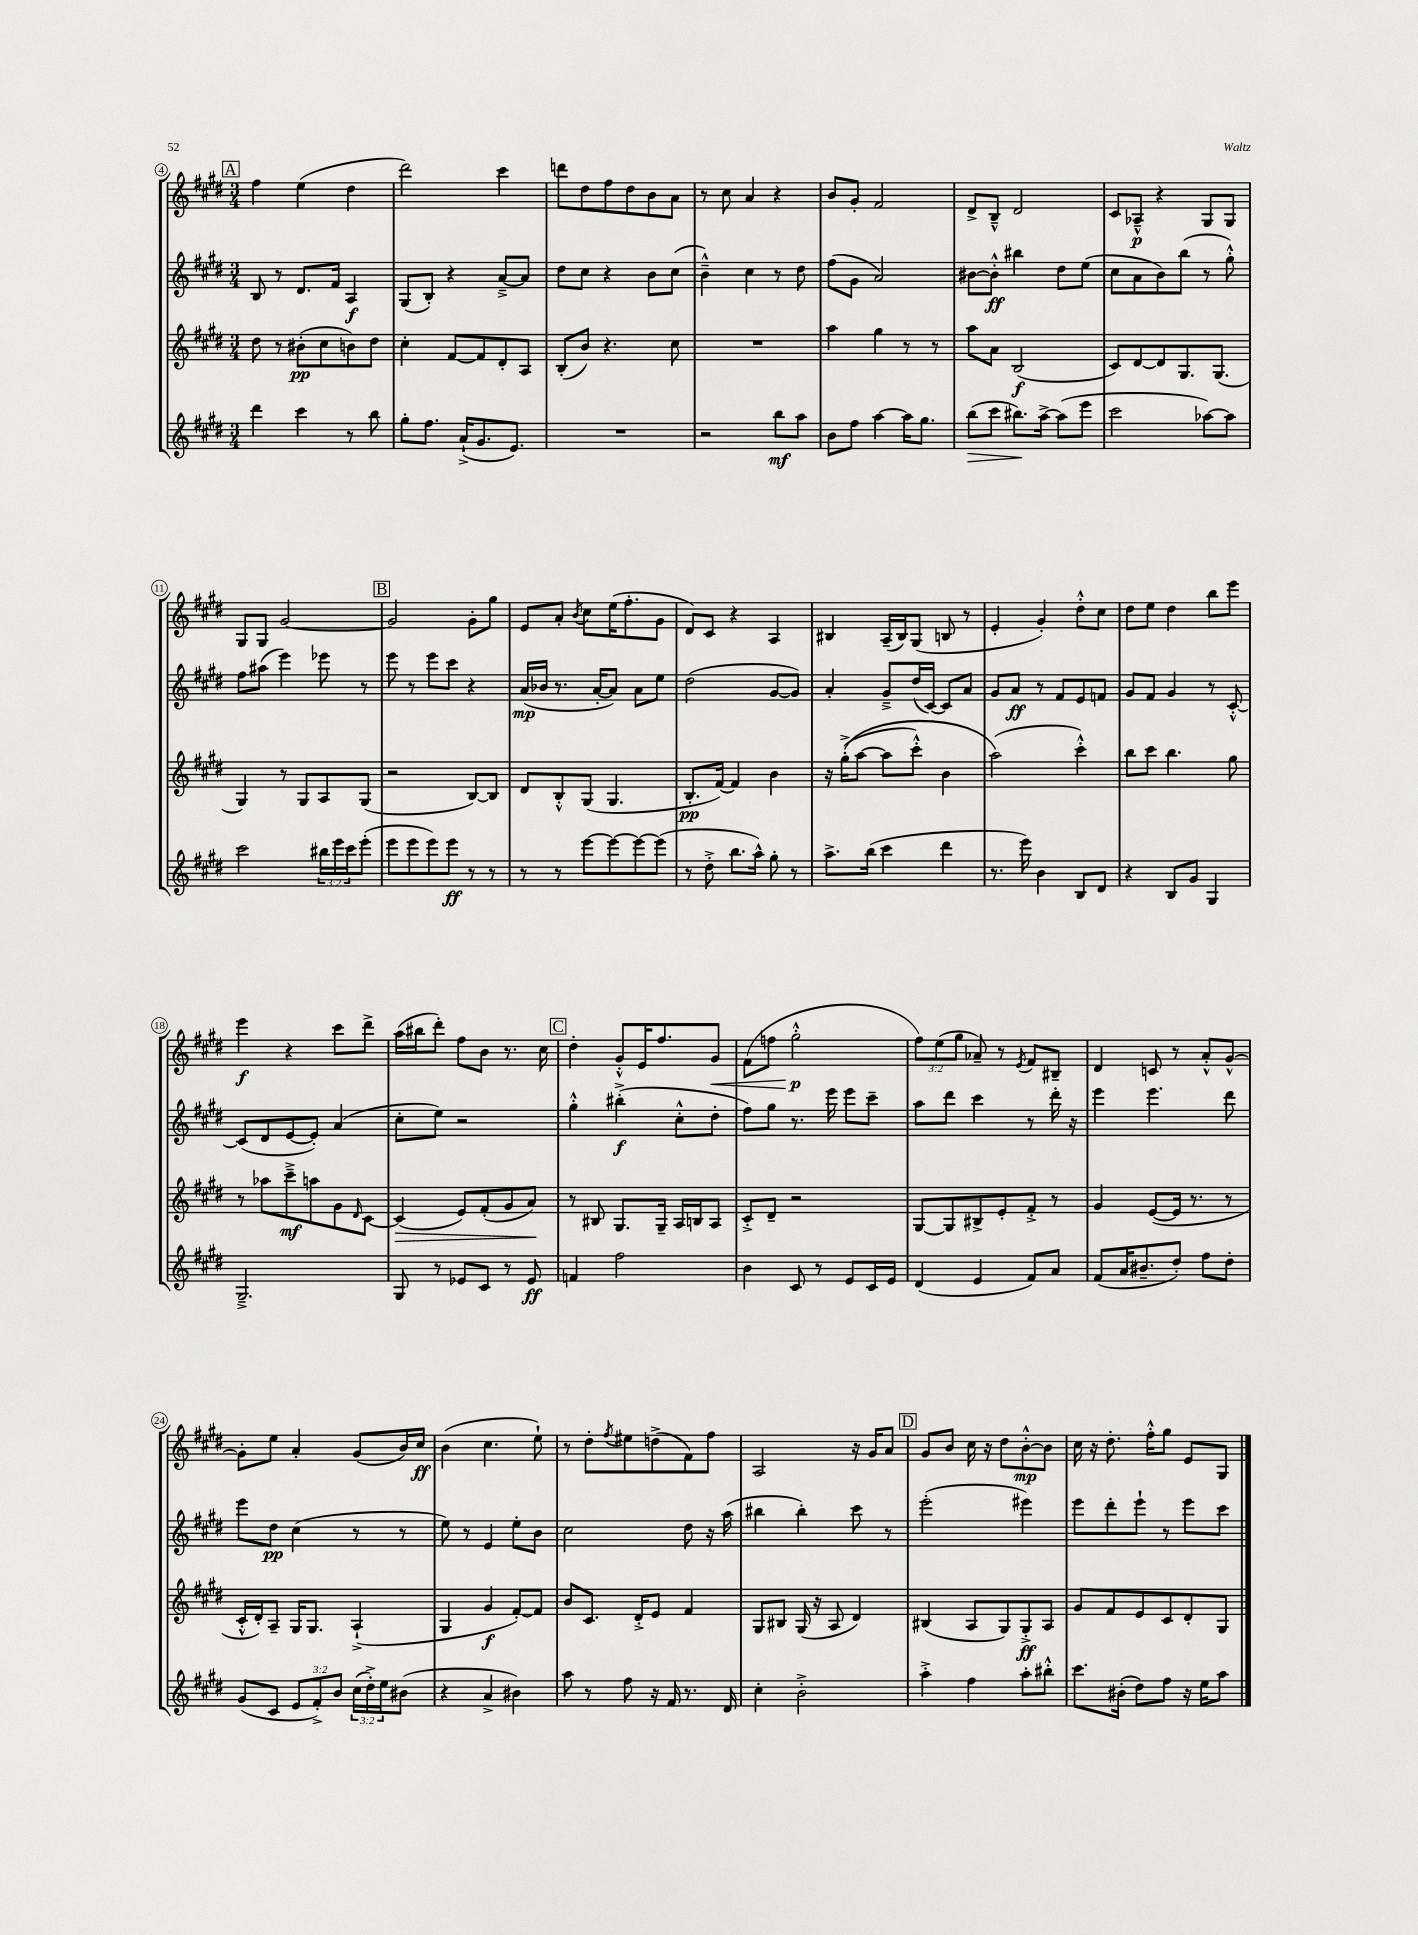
<<
\new StaffGroup <<
\new Staff = "s0" {
    \clef treble \key e \major \numericTimeSignature \time 3/4 \override Staff.TupletNumber.text = #tuplet-number::calc-fraction-text
    \mark \markup { \box "A" } fis''4 e''4( dis''4 |
    dis'''2) cis'''4 |
    d'''8 dis''8 fis''8 dis''8 b'8 a'8 |
    r8 cis''8 a'4 r4 |
    b'8 gis'8-. fis'2 |
    dis'8-> b8---^ dis'2 |
    cis'8 aes8---^\p r4 gis8 gis8 |
    gis8 gis8 gis'2~ |
    \mark \markup { \box "B" } gis'2 gis'8-. gis''8 |
    e'8 a'8-. \acciaccatura { b'8 } cis''8 e''16( fis''8.-. gis'8 |
    dis'8) cis'8 r4 a4 |
    bis4 a16--( bis16) gis8( b8 r8 |
    e'4-. gis'4-.) dis''8-.-^ cis''8 |
    dis''8 e''8 dis''4 b''8 e'''8 |
    e'''4\f r4 cis'''8 dis'''8-> |
    a''16( bis''16 dis'''8-.) fis''8 b'8 r8. cis''16 |
    \mark \markup { \box "C" } dis''4-. gis'8-.-^ e'16 fis''8. gis'8\< |
    fis'8( f''8 gis''2-.-^\p\! |
    \tuplet 3/2 { fis''8) e''8( gis''8 } aes'8--) r8 \acciaccatura { e'8 } fis'8 bis8-- |
    dis'4 c'8 r8 a'8-.-^ gis'8~-^ |
    gis'8-. e''8 a'4-. gis'8( b'16) cis''16\ff |
    b'4( cis''4. e''8-!) |
    r8 dis''8-. \acciaccatura { fis''8 } eis''8 d''8->( fis'8) fis''8 |
    a2 r16 gis'16 a'8 |
    \mark \markup { \box "D" } gis'8 b'8 cis''16 r16 dis''8 b'8~-.-^\mp b'8 |
    cis''16 r16 dis''8.-. fis''16-.-^ gis''8 e'8 gis8 \bar "|." |
}
\new Staff = "s1" {
    \clef treble \key e \major \numericTimeSignature \time 3/4
    \mark \markup { \box "A" } b8 r8 dis'8. fis'16 a4\f |
    gis8( b8-.) r4 a'8~---> a'8 |
    dis''8 cis''8 r4 b'8 cis''8( |
    b'4---^) cis''4 r8 dis''8 |
    fis''8( gis'8 a'2) |
    bis'8~ bis'8-.-^\ff bis''4 dis''8 e''8( |
    cis''8 a'8 b'8) b''8( r8 gis''8-.-^) |
    fis''8 ais''8( e'''4) ees'''8 r8 |
    \mark \markup { \box "B" } e'''8 r8 e'''8 cis'''8 r4 |
    a'16\mp( bes'16 r8. a'16~-. a'8) a'8 e''8 |
    dis''2( gis'8~ gis'8) |
    a'4-. gis'8---> dis''16( cis'16~) cis'8 a'8 |
    gis'8 a'8\ff r8 fis'8 e'8 f'8 |
    gis'8 fis'8 gis'4 r8 cis'8~-.-^ |
    cis'8( dis'8 e'8~ e'8-.) a'4( |
    cis''8-. e''8) r2 |
    \mark \markup { \box "C" } gis''4-.-^ bis''4-.->\f( cis''8-.-^ dis''8-. |
    fis''8) gis''8 r8. e'''16 e'''8 cis'''8-- |
    a''8 dis'''8 cis'''4 r8 dis'''16-. r16 |
    e'''4 e'''4. dis'''8 |
    e'''8 dis''8\pp cis''4( r8 r8 |
    e''8) r8 e'4 e''8-. b'8 |
    cis''2 dis''8 r16 a''16( |
    bis''4 bis''4-.) cis'''8 r8 |
    \mark \markup { \box "D" } e'''2-.( eis'''4) |
    e'''8 dis'''8-. e'''8-! r8 e'''8 cis'''8 \bar "|." |
}
\new Staff = "s2" {
    \clef treble \key e \major \numericTimeSignature \time 3/4
    \mark \markup { \box "A" } dis''8 r8 bis'8-.\pp( cis''8 b'8) dis''8 |
    cis''4-. fis'8~ fis'8 dis'8-. a8 |
    b8-.( b'8) r4. cis''8 |
    R2. |
    a''4 gis''4 r8 r8 |
    a''8 a'8 b2\f( |
    cis'8) dis'8~ dis'8 gis8. gis8.( |
    gis4) r8 gis8 a8 gis8( |
    \mark \markup { \box "B" } r2 b8~) b8 |
    dis'8 b8-.-^ gis8( gis4. |
    b8.-.\pp fis'16~) fis'4 b'4 |
    r16 gis''16-.->(\( a''8~ a''8 cis'''8-.-^) b'4 |
    a''2(\) cis'''4-.-^) |
    b''8 cis'''8 b''4. gis''8 |
    r8 aes''8 cis'''8--->\mf a''8 gis'8 \grace { dis'16 } cis'8~ |
    cis'4\>( e'8) fis'8-.( gis'8 a'8\!) |
    \mark \markup { \box "C" } r8 bis8 gis8. gis16-- a16 b16 a8 |
    cis'8-.-> dis'8-- r2 |
    gis8~ gis8 bis8-> e'8-. fis'8-.-> r8 |
    gis'4 e'8~( e'16 r8. r8 |
    cis'16-.-^ dis'16-.) a8-- gis16 gis8. a4-!->( |
    gis4 gis'4\f fis'8~-.) fis'8 |
    b'8 cis'8. dis'16-.-> e'8 fis'4 |
    gis8 bis8 gis16( r16 a8 dis'4) |
    \mark \markup { \box "D" } bis4( a8 gis8) gis8-.->\ff a8 |
    gis'8 fis'8 e'8 cis'8 dis'8-. gis8 \bar "|." |
}
\new Staff = "s3" {
    \clef treble \key e \major \numericTimeSignature \time 3/4 \override Staff.TupletNumber.text = #tuplet-number::calc-fraction-text
    \mark \markup { \box "A" } dis'''4 cis'''4 r8 b''8 |
    gis''8-. fis''8. a'16-!->( gis'8. e'8.) |
    R2. |
    r2 b''8\mf a''8 |
    b'8 fis''8 a''4~ a''16 gis''8. |
    b''8\>( cis'''8 bis''8.\!) a''16~-> a''8( e'''8 |
    cis'''2 aes''8~) aes''8 |
    cis'''2 \tuplet 3/2 { bis''16 e'''16 cis'''16 } e'''8-.( |
    \mark \markup { \box "B" } e'''8 e'''8 e'''8) e'''8\ff r8 r8 |
    r8 r8 e'''8~ e'''8~ e'''8~ e'''8( |
    r8 dis''8-.-> b''8. a''16-^) gis''8-. r8 |
    a''8.-> b''16( cis'''4 dis'''4 |
    r8. e'''16) b'4 b8 dis'8 |
    r4 b8 gis'8 gis4 |
    gis2.---> |
    gis8 r8 ees'8 cis'8 r8 ees'8\ff |
    \mark \markup { \box "C" } f'4 fis''2 |
    b'4 cis'8 r8 e'8 cis'16 e'16 |
    dis'4( e'4 fis'8) a'8 |
    fis'8( a'16 bis'8.-- dis''8-.) fis''8 dis''8-. |
    gis'8( cis'8 \tuplet 3/2 { e'8 fis'8-.->) b'8 } \tuplet 3/2 { cis''16( dis''16-.->) e''16 } bis'8( |
    r4 a'4-> bis'4) |
    a''8 r8 fis''8 r16 fis'16 r8. dis'16 |
    cis''4-. b'2-.-> |
    \mark \markup { \box "D" } a''4-.-> fis''4 a''8-. bis''8-.-^ |
    cis'''8. bis'16-.( dis''8) fis''8 r16 e''16 a''8 \bar "|." |
}
>>
>>
\layout { \context { \Score currentBarNumber = #4 \override BarNumber.stencil = #(make-stencil-circler 0.1 0.3 ly:text-interface::print) } }
